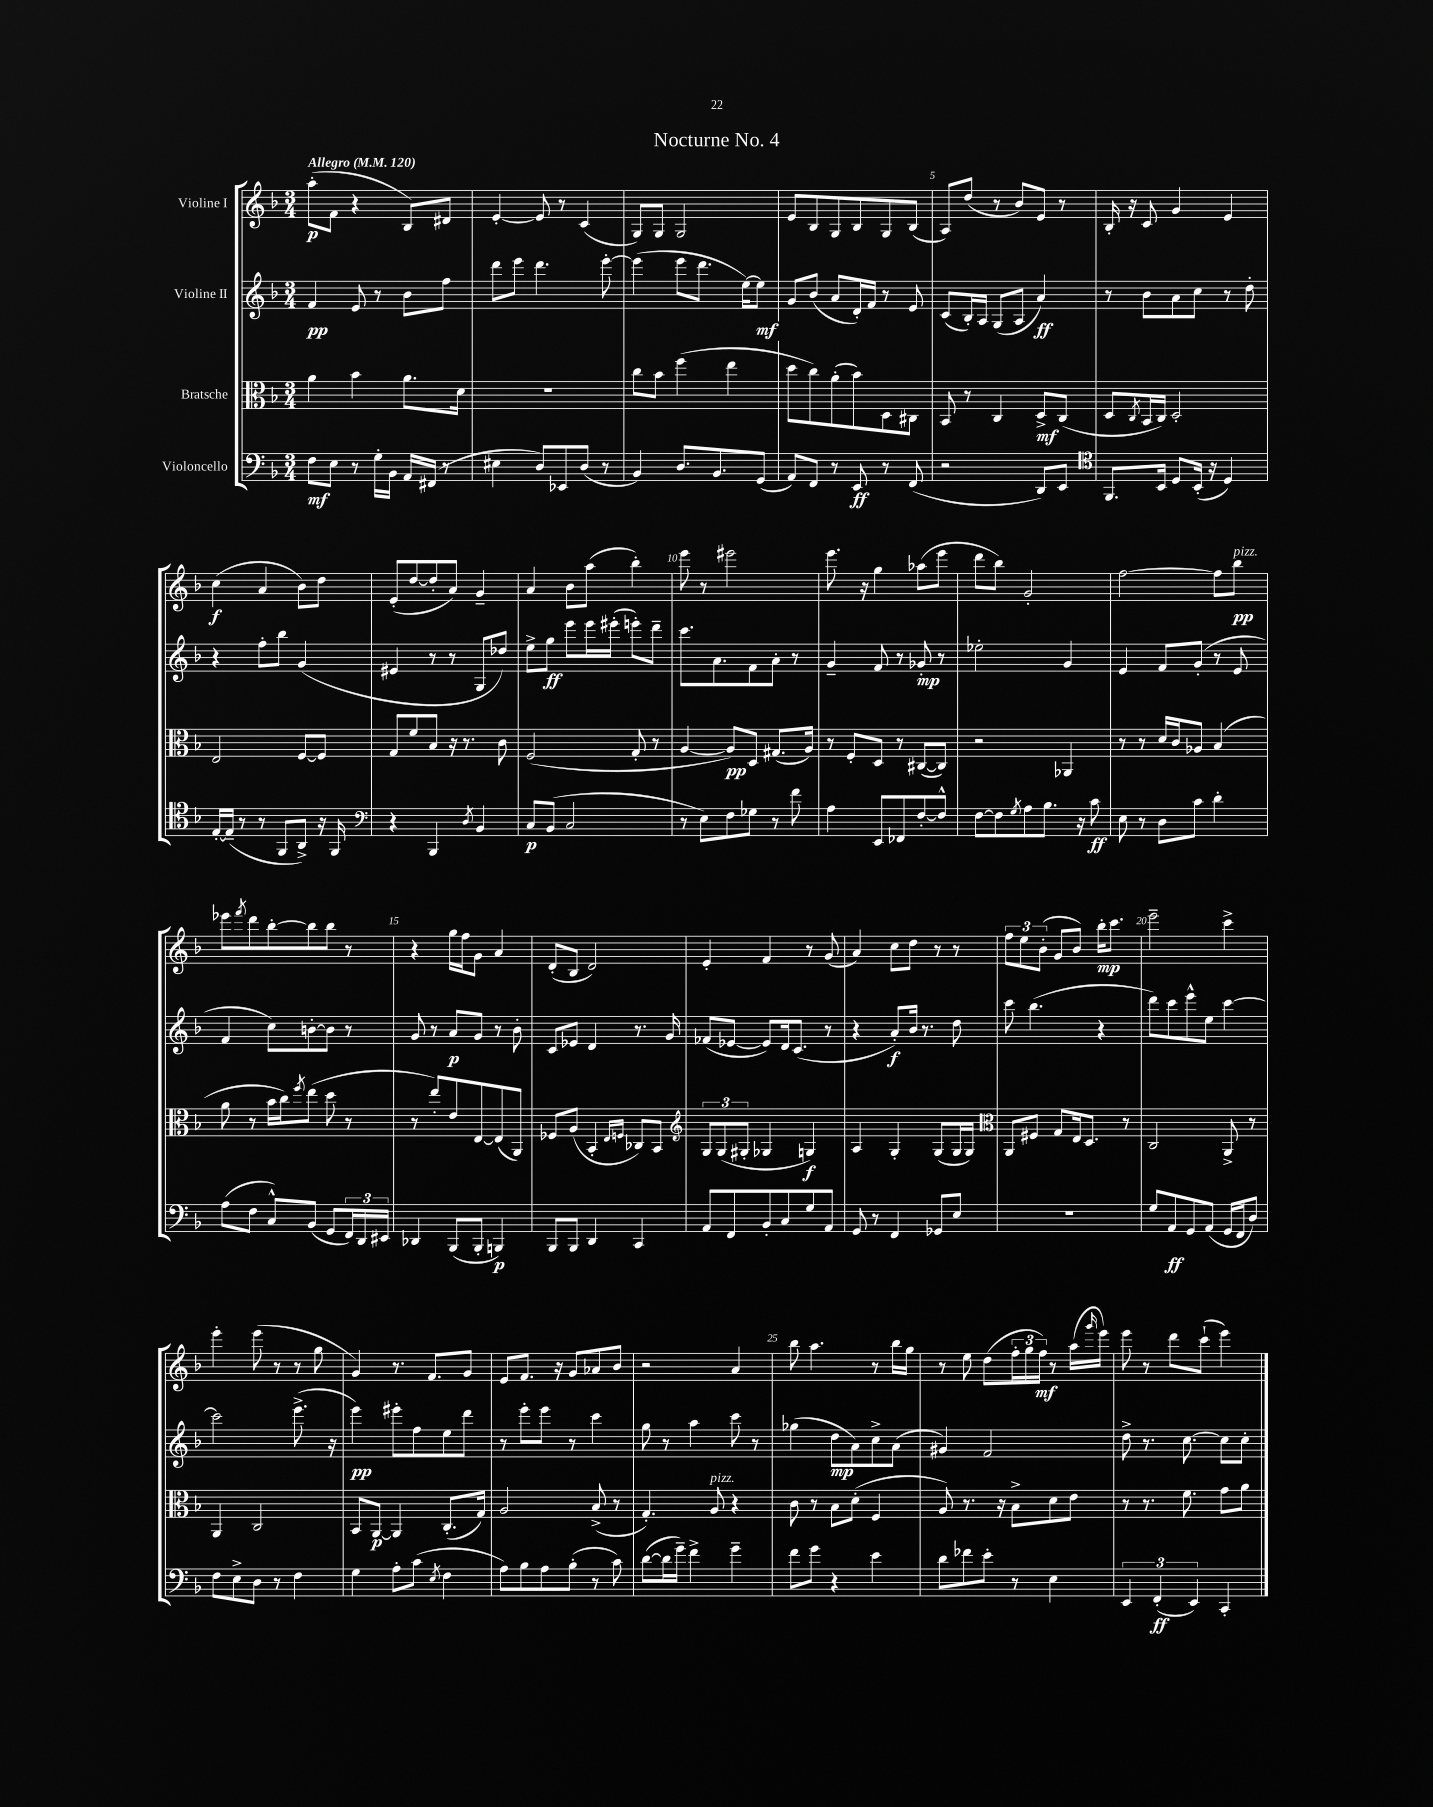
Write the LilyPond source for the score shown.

\header { title = "Nocturne No. 4" }
<<
\new StaffGroup <<
\new Staff = "s0" \with { instrumentName = "Violine I" } {
    \clef treble \key f \major \numericTimeSignature \time 3/4 \tempo "Allegro" 4 = 120
    a''8-.\p( f'8 r4 bes8) dis'8 |
    e'4~-. e'8 r8 c'4( |
    g8) g8 g2 |
    e'8 bes8 g8 bes8 g8 bes8( |
    a8) d''8( r8 bes'8) e'8 r8 |
    bes16-. r16 c'8 g'4 e'4 |
    c''4\f( a'4 bes'8) d''8 |
    e'8-.( d''8~ d''8-. a'8) g'4-- |
    a'4 bes'8 a''8( bes''4-.) |
    e'''8 r8 eis'''2 |
    e'''8. r16 g''4 aes''8( e'''8 |
    d'''8 bes''8) g'2-. |
    f''2~ f''8 bes''8\pp^\markup { \italic "pizz." } |
    ees'''8 \acciaccatura { f'''8 } d'''8 bes''8~-. bes''8 bes''8 r8 |
    r4 g''16 f''16 g'8 a'4 |
    d'8-.( bes8 d'2) |
    e'4-. f'4 r8 g'8( |
    a'4) c''8 d''8 r8 r8 |
    \tuplet 3/2 { f''8 e''8 bes'8-.( } g'8 bes'8) bes''16-.\mp c'''8. |
    e'''2-- c'''4-> |
    e'''4-. e'''8( r8 r8 g''8 |
    g'4) r8. f'8. g'8 |
    e'8 f'8. r16 g'8 aes'8 bes'8 |
    r2 a'4 |
    bes''8 a''4. r8 bes''16 g''16 |
    r8 e''8 d''8( \tuplet 3/2 { f''16-. g''16 f''16\mf) } r8 a''16( \grace { g'''16 } e'''16) |
    e'''8 r8 d'''8 c'''8-!( e'''4) \bar "|." |
}
\new Staff = "s1" \with { instrumentName = "Violine II" } {
    \clef treble \key f \major \numericTimeSignature \time 3/4
    f'4\pp e'8 r8 bes'8 f''8 |
    d'''8 e'''8 d'''4. e'''8~-. |
    e'''4( e'''8 d'''8. e''16~) e''8\mf |
    g'8 bes'8( a'8 d'16-.) f'16 r8 e'8 |
    c'8( bes16-.) a16 g8( a8 a'4\ff) |
    r8 bes'8 a'8 c''8 r8 d''8-. |
    r4 f''8-. bes''8 g'4( |
    eis'4 r8 r8 g8 des''8) |
    e''8-> g''8\ff e'''8 e'''16 eis'''16-.( e'''8-.) d'''8-- |
    c'''8. a'8. f'8 a'8-. r8 |
    g'4-- f'8 r8 ges'8-.\mp r8 |
    ees''2-. g'4 |
    e'4 f'8 g'8-.( r8 e'8 |
    f'4 c''8) b'8~-. b'8 r8 |
    g'8 r8 a'8\p g'8 r8 bes'8-. |
    c'8 ees'8 d'4 r8. g'16 |
    fes'8( ees'8~ ees'8) d'16 c'8.( r8 |
    r4 a'8-.\f) bes'16 r8. d''8 |
    c'''8 bes''4.( r4 |
    d'''8) c'''8 e'''8-^ e''8 c'''4~ |
    c'''2 e'''8.->( r16 |
    e'''4\pp) eis'''8-. f''8 e''8 d'''8 |
    r8 e'''8-. e'''8 r8 c'''4 |
    g''8 r8 a''4 c'''8 r8 |
    ges''4( d''8\mp a'8) c''8-> a'8( |
    gis'4) f'2 |
    d''8-> r8. c''8.~ c''8 c''8-. \bar "|." |
}
\new Staff = "s2" \with { instrumentName = "Bratsche" } {
    \clef alto \key f \major \numericTimeSignature \time 3/4
    a'4 bes'4 a'8. d'16 |
    R2. |
    c''8 bes'8 f''4( e''4 |
    d''8 c''8) a'8-.( bes'8) d8 cis8 |
    bes,8 r8 c4 d8->\mf c8( |
    d8 \acciaccatura { c8 } bes,16 c16) d2-. |
    e2 f8~ f8 |
    g8 f'8 bes8 r16 r8. c'8 |
    f2( g8-. r8 |
    a4~ a8\pp) d8 gis8.( a16) |
    r8 f8-. d8 r8 cis8~( cis8) |
    r2 aes,4 |
    r8 r8 d'16 c'16 aes8 bes4( |
    a'8 r8 bes'16 c''16) \acciaccatura { f''8 } e''8( d''8 r8 |
    r8 e''8-.) e'8 e8~ e8( a,8) |
    fes8 a8( bes,4-. \grace { e16 f16 } ces8) bes,8 |
    \clef treble \tuplet 3/2 { g8 g8( gis8-. } ges4 g4\f) |
    a4 g4-. g8( g16 g16) |
    \clef alto a,8 fis8 g8 e16 d8. r8 |
    c2 a,8-> r8 |
    a,4 c2 |
    bes,8 a,8~\p a,4 c8.-.( g16) |
    a2 bes8->( r8 |
    g4.-.) a8^\markup { \italic "pizz." } r4 |
    c'8 r8 bes8 d'8-.( f4 |
    a8) r8. r16 bes8-> d'8 e'8 |
    r8 r8. f'8. g'8 a'8 \bar "|." |
}
\new Staff = "s3" \with { instrumentName = "Violoncello" } {
    \clef bass \key f \major \numericTimeSignature \time 3/4
    f8\mf e8 r8 g16-. bes,16 a,16 fis,16( r8 |
    eis4 d8) ees,8 d8( r8 |
    bes,4) d8. bes,8. g,8( |
    a,8) f,8 r8 e,8\ff r8 f,8( |
    r2 d,8) e,8 |
    \clef tenor f,8. bes,16 d8 bes,16-.( r16 d4) |
    e16~-. e16--( r8 r8 f,8 a,8->) r16 f,16 |
    \clef bass r4 bes,,4 \acciaccatura { d8 } bes,4 |
    c8\p bes,8( c2 |
    r8 e8) f8 ges8 r8 f'8 |
    a4 e,8 fes,8 f8~-. f8-^ |
    f8~ f8 \acciaccatura { g8 } a8 bes8. r16 c'8\ff |
    e8 r8 d8 c'8 d'4-. |
    a8( f8 c8-^) bes,8( g,8 \tuplet 3/2 { f,16) d,16 eis,16 } |
    des,4 bes,,8( bes,,8-. b,,4\p) |
    bes,,8 bes,,8 d,4 c,4 |
    a,8 f,8 bes,8-. c8 g8 a,8 |
    g,8 r8 f,4 ges,8 e8 |
    R2. |
    g8 a,8\ff g,8 a,8( g,16 f,16 d8) |
    f8 e8-> d8 r8 f4 |
    g4 a8-. c'8( \acciaccatura { e8 } f4 |
    a8) bes8 a8 bes8-.( r8 c'8) |
    d'8~( d'16 g'16--) f'4-> g'4-- |
    f'8 g'8 r4 e'4 |
    d'8 fes'8 e'8-. r8 e4 |
    \tuplet 3/2 { e,4 f,4-.\ff( e,4) } c,4-. \bar "|." |
}
>>
>>
\layout { \context { \Score \override BarNumber.break-visibility = ##(#f #t #t) barNumberVisibility = #(every-nth-bar-number-visible 5) } }
